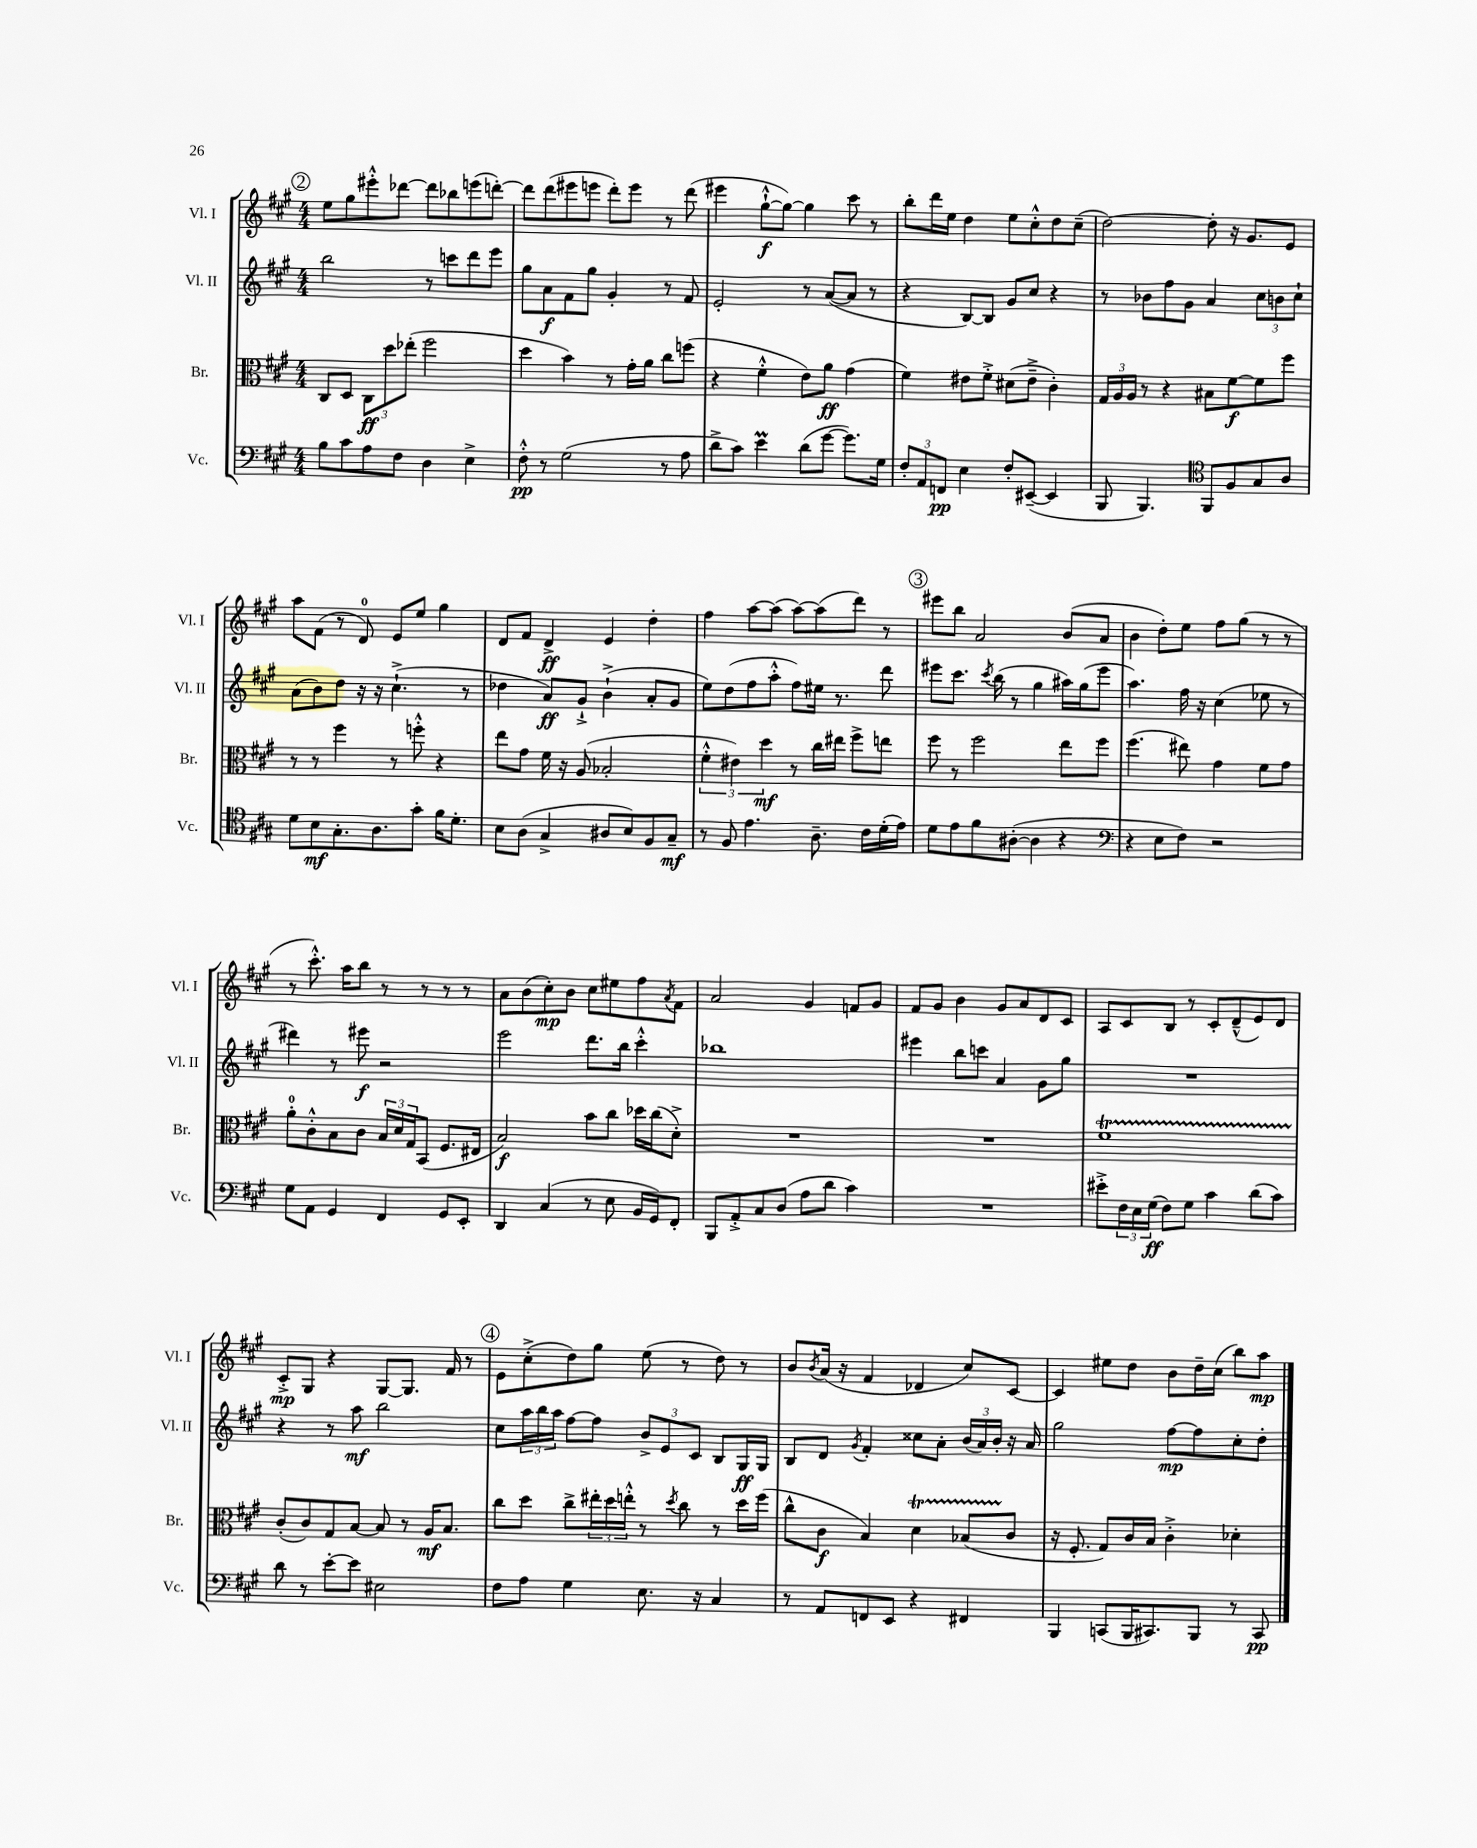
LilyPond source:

<<
\new StaffGroup <<
\new Staff = "s0" \with { instrumentName = "Vl. I" shortInstrumentName = "Vl. I" } {
    \clef treble \key a \major \numericTimeSignature \time 4/4
    \mark \markup { \circle "2" } e''8 gis''8 eis'''8-.-^ des'''8~ des'''8 bes''8 e'''8( d'''8~-.) |
    d'''8 d'''8( eis'''8 e'''8 d'''8-.) e'''8 r8 d'''8( |
    eis'''4 gis''8~-!-^\f gis''8~) gis''4 cis'''8 r8 |
    b''8-. d'''16 e''16 d''4 e''8 cis''8-.-^ d''8 cis''8--( |
    d''2~) d''8-. r16 gis'8. e'8 |
    a''8 fis'8( r8 d'8-0) e'8 e''8 gis''4 |
    d'8 fis'8 d'4->\ff e'4 d''4-. |
    fis''4 a''8~ a''8( a''8~) a''8( d'''8) r8 |
    \mark \markup { \circle "3" } eis'''8 b''8 a'2 b'8( a'8 |
    b'4 d''8-.) e''8 fis''8 gis''8( r8 r8 |
    r8 cis'''8.-.-^) a''16 b''8 r8 r8 r8 r8 |
    a'8 b'8( cis''8-.\mp) b'8 cis''8 eis''8 fis''8 \acciaccatura { a'8 } fis'8 |
    a'2 gis'4 f'8 gis'8 |
    fis'8 gis'8 b'4 gis'8 a'8 d'8 cis'8 |
    a8 cis'8 b8 r8 cis'8-. d'8---^( e'8) d'8 |
    cis'8-.->\mp gis8 r4 gis8~ gis8. fis'16 r8 |
    \mark \markup { \circle "4" } e'8 cis''8-.->( d''8) gis''8 e''8( r8 d''8) r8 |
    b'8 \acciaccatura { b'8 } a'16( r16 fis'4 des'4 cis''8) cis'8~ |
    cis'4 eis''8 d''8 b'8 d''16-- cis''16( b''8) a''8\mp \bar "|." |
}
\new Staff = "s1" \with { instrumentName = "Vl. II" shortInstrumentName = "Vl. II" } {
    \clef treble \key a \major \numericTimeSignature \time 4/4
    \mark \markup { \circle "2" } b''2 r8 c'''8 d'''8 e'''8 |
    gis''8 a'8\f fis'8 gis''8 gis'4-. r8 fis'8 |
    e'2-. r8 a'8~( a'8 r8 |
    r4 b8~) b8 gis'8 cis''8 r4 |
    r8 bes'8 fis''8 gis'8 a'4 \tuplet 3/2 { cis''8 b'8 cis''8-! } |
    a'8( b'8) d''8 r16 r16 cis''4.-!->( r8 |
    des''4 a'8\ff) gis'8-!-> b'4-!->( a'8-. gis'8 |
    e''8) d''8( fis''8 a''8-.-^ fis''8) eis''16 r8. d'''8 |
    \mark \markup { \circle "3" } eis'''8 cis'''8. \acciaccatura { cis'''8 } b''16( r8 gis''4 ais''16) gis''16( eis'''8 |
    a''4.) fis''16 r16 cis''4( ees''8 r8 |
    dis'''4) r8 eis'''8\f r2 |
    e'''2 d'''8. b''16 cis'''4-.-^ |
    bes''1 |
    eis'''4 b''8 c'''8 a'4 gis'8 gis''8 |
    R1 |
    r4 r8 a''8\mf b''2 |
    \mark \markup { \circle "4" } cis''8 \tuplet 3/2 { a''16 b''16 a''16 } fis''8~ fis''8 \tuplet 3/2 { b'8-> e'8 cis'8 } b8 gis16\ff gis16 |
    b8 d'8 \acciaccatura { gis'8 } fis'4-. cisis''8 a'8-. \tuplet 3/2 { b'16( a'16) b'16-. } r16 a'16 |
    gis''2 fis''8~\mp fis''8 cis''8-. d''8-. \bar "|." |
}
\new Staff = "s2" \with { instrumentName = "Br." shortInstrumentName = "Br." } {
    \clef alto \key a \major \numericTimeSignature \time 4/4
    \mark \markup { \circle "2" } cis8 d8 \tuplet 3/2 { cis8\ff d''8 ees''8-.( } fis''2 |
    d''4 b'4) r8 gis'16-. a'16 cis''8 f''8( |
    r4 fis'4-.-^ e'8) a'8\ff gis'4( |
    fis'4) eis'8 fis'8-.-> dis'8( eis'8---> cis'4-.) |
    \tuplet 3/2 { gis16 a16 a16 } r8 r4 bis8 fis'8~\f fis'8 fis''8 |
    r8 r8 fis''4 r8 f''8-.-^ r4 |
    e''8 gis'8 fis'16 r16 a8( bes2-. |
    \tuplet 3/2 { fis'4-.-^ eis'4) d''4\mf } r8 cis''16 eis''16 fis''8-> e''8 |
    \mark \markup { \circle "3" } fis''8 r8 fis''2 e''8 fis''8 |
    fis''4.( eis''8) gis'4 fis'8 gis'8 |
    a'8-0-. cis'8-.-^ b8 cis'8 \tuplet 3/2 { b16 d'16 gis16 } b,8( fis8. eis16 |
    b2\f) b'8 cis''8 des''16 cis''16( d'8-.->) |
    R1 |
    R1 |
    fis'1\startTrillSpan |
    cis'8-.\stopTrillSpan( cis'8) gis8 b8~ b8 r8 a16\mf b8. |
    \mark \markup { \circle "4" } cis''8 d''8 cis''8-> \tuplet 3/2 { eis''16-. d''16 e''16-.-^ } r8 \acciaccatura { d''8 } cis''8 r8 d''16 fis''16( |
    cis''8-^ cis'8\f b4) d'4\startTrillSpan bes8( cis'8\stopTrillSpan |
    r16 fis8.-. gis8) cis'16 b16 cis'4-.-> des'4-. \bar "|." |
}
\new Staff = "s3" \with { instrumentName = "Vc." shortInstrumentName = "Vc." } {
    \clef bass \key a \major \numericTimeSignature \time 4/4
    \mark \markup { \circle "2" } b8 cis'8 a8 fis8 d4 e4-> |
    fis8-.-^\pp r8 gis2( r8 a8 |
    d'8-> cis'8) e'4\prall d'8( gis'8~ gis'8.) gis16 |
    \tuplet 3/2 { fis8-. a,8 f,8\pp } e4 fis8-. eis,8~--( eis,4 |
    b,,8 b,,4.) \clef tenor fis,8 fis8 gis8 a8 |
    d'8 b8\mf gis8.-. a8. gis'8-. fis'16 d'8.-. |
    b8 a8( gis4-> ais8 b8) fis8 gis8--\mf |
    r8 fis8 e'4. a8.-- cis'16 d'16-.( e'16) |
    \mark \markup { \circle "3" } d'8 e'8 fis'8 ais8~-.( ais4 r4 |
    \clef bass r4 e8 fis8) r2 |
    gis8 a,8 gis,4 fis,4 gis,8 e,8-. |
    d,4 cis4( r8 e8 b,16 gis,16) fis,8-. |
    b,,8 a,8-.-> cis8 d8( a8 d'8 cis'4) |
    R1 |
    eis'8-.-> \tuplet 3/2 { fis16 e16 gis16\ff( } fis8) gis8 cis'4 d'8( cis'8) |
    d'8 r8 e'8~-. e'8 eis2 |
    \mark \markup { \circle "4" } fis8 a8 gis4 e8. r16 cis4 |
    r8 a,8 f,8 e,8 r4 fis,4 |
    b,,4 c,8( b,,16 cis,8.) b,,8 r8 cis,8\pp \bar "|." |
}
>>
>>
\layout { \context { \Score \remove "Bar_number_engraver" } }
